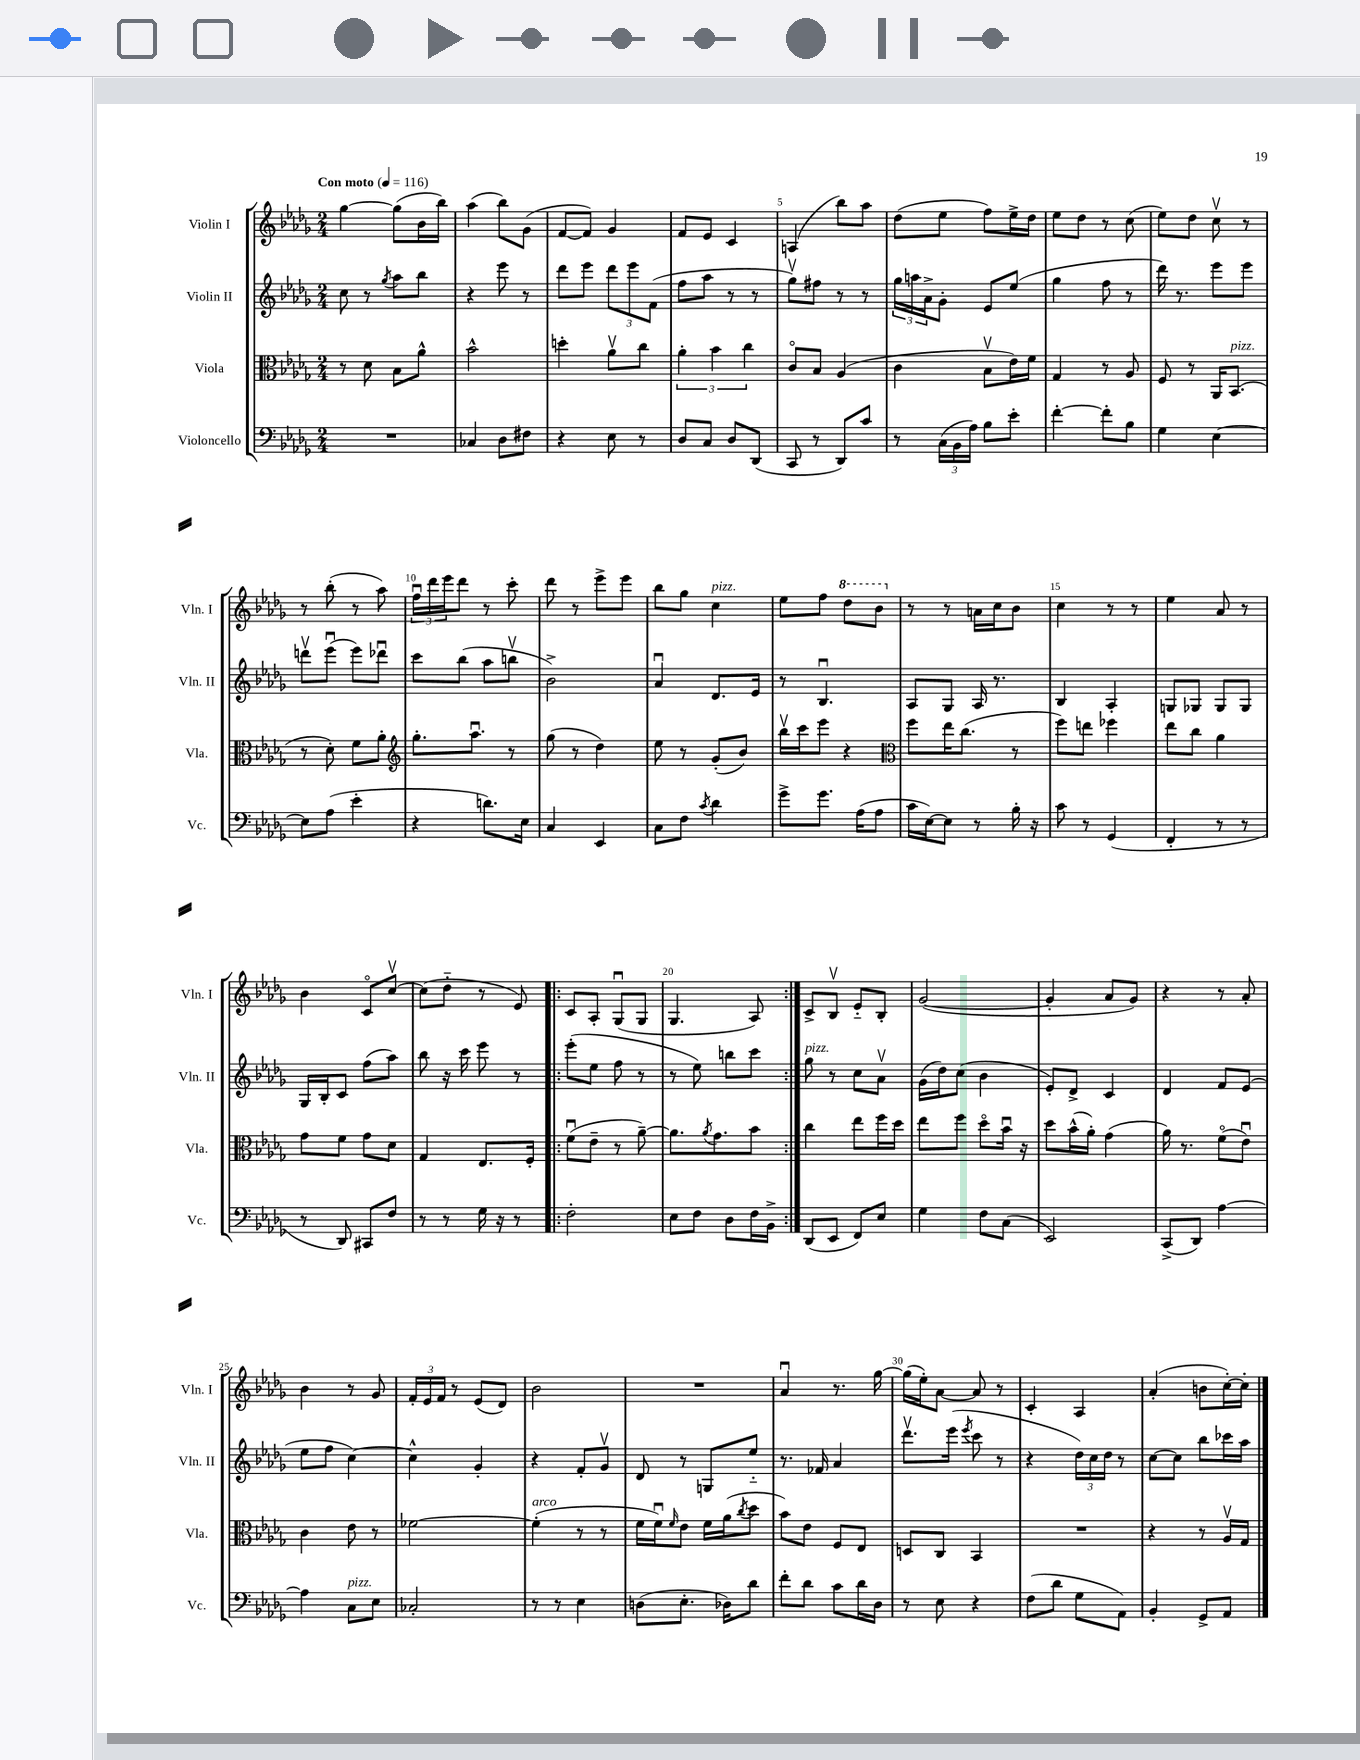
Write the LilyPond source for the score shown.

<<
\new StaffGroup <<
\new Staff = "s0" \with { instrumentName = "Violin I" shortInstrumentName = "Vln. I" } {
    \clef treble \key des \major \numericTimeSignature \time 2/4 \tempo "Con moto" 4 = 116
    ges''4~ ges''8( bes'16 bes''16) |
    aes''4( bes''8) ges'8( |
    f'8~ f'8) ges'4 |
    f'8 ees'8 c'4 |
    a4( bes''8) aes''8 |
    des''8( ees''8 f''8) ees''16-> des''16 |
    ees''8 des''8 r8 c''8( |
    ees''8) des''8 c''8\upbow r8 |
    r8 bes''8-.( r8 aes''8) |
    \tuplet 3/2 { f''16\downbow des'''16 ees'''16 } des'''8 r8 c'''8-. |
    des'''8 r8 ees'''8-> ees'''8 |
    bes''8 ges''8 c''4^\markup { \italic "pizz." } |
    ees''8 f''8 \ottava #1 des'''8 bes''8 \ottava #0 |
    r8 r8 a'16 c''16 bes'8 |
    c''4 r8 r8 |
    ees''4 aes'8 r8 |
    bes'4 c'8\flageolet c''8~\upbow |
    c''8( des''8-_ r8 ees'8) |
    \repeat volta 2 { c'8 aes8-. ges8\downbow( ges8 |
    ges4. aes8) | }
    c'8-> bes8\upbow ees'8-_ bes8-. |
    ges'2~( |
    ges'4-. aes'8 ges'8) |
    r4 r8 aes'8-. |
    bes'4 r8 ges'8 |
    \tuplet 3/2 { f'16-. ees'16 f'16 } r8 ees'8( des'8) |
    bes'2 |
    R2 |
    aes'4\downbow r8. ges''16~ |
    ges''16( ees''16-.) aes'8~ aes'8 r8 |
    c'4-. aes4 |
    aes'4-.( b'8 c''16~-.) c''16-. \bar "|." |
}
\new Staff = "s1" \with { instrumentName = "Violin II" shortInstrumentName = "Vln. II" } {
    \clef treble \key des \major \numericTimeSignature \time 2/4
    c''8 r8 \acciaccatura { ges''8 } aes''8 bes''8 |
    r4 ees'''8 r8 |
    des'''8 ees'''8 \tuplet 3/2 { des'''8 ees'''8 f'8( } |
    f''8 aes''8 r8 r8 |
    ges''8\upbow) fis''8 r8 r8 |
    \tuplet 3/2 { ges''16 a''16 aes'16-> } ges'8-. ees'8 ees''8( |
    ges''4 f''8 r8 |
    des'''16) r8. ees'''8 ees'''8 |
    d'''8\upbow ees'''8\downbow( ees'''8) des'''8\downbow |
    c'''8 bes''8( aes''8 b''8\upbow |
    bes'2->) |
    aes'4\downbow des'8. ees'16 |
    r8 bes4.\downbow |
    aes8 ges8 aes16 r8. |
    bes4 aes4-. |
    g8 ges8 ges8 ges8 |
    ges16 bes16-. c'8 f''8( aes''8) |
    bes''8 r16 c'''16 ees'''8 r8 |
    \repeat volta 2 { ees'''8-.( ees''8 f''8 r8 |
    r8 ees''8) b''8 c'''8 | }
    ges''8^\markup { \italic "pizz." } r8 c''8 aes'8\upbow |
    ges'16( des''16) c''8( bes'4 |
    ees'8-.) des'8-> c'4 |
    des'4 f'8 ees'8( |
    ees''8 f''8 c''4~) |
    c''4-^ ges'4-. |
    r4 f'8-. ges'8\upbow |
    des'8 r8 g8 ees''8-_ |
    r8. fes'16 aes'4 |
    des'''8.\upbow ees'''16( \acciaccatura { ees'''8 } c'''8 r8 |
    r4 \tuplet 3/2 { des''16) c''16 des''16 } r8 |
    c''8~ c''8 bes''8 ces'''16 aes''16 \bar "|." |
}
\new Staff = "s2" \with { instrumentName = "Viola" shortInstrumentName = "Vla." } {
    \clef alto \key des \major \numericTimeSignature \time 2/4
    r8 des'8 bes8 aes'8-^ |
    bes'2-^ |
    d''4-. aes'8\upbow c''8 |
    \tuplet 3/2 { aes'4-. bes'4 c''4 } |
    c'8\flageolet bes8 aes4( |
    c'4 bes8\upbow ees'16) f'16 |
    ges4 r8 aes8 |
    f8 r8 aes,16 bes,8.^\markup { \italic "pizz." }( |
    r8 des'8-.) f'8 aes'8-. |
    \clef treble ges''8.-. aes''8.\downbow r8 |
    ges''8( r8 des''4) |
    ees''8 r8 ges'8-.( bes'8) |
    bes''16\upbow c'''16 ees'''8 r4 |
    \clef alto f''8 ees''16 c''8.( r8 |
    f''8) e''8 fes''4 |
    ees''8 c''8 aes'4 |
    ges'8 f'8 ges'8 des'8 |
    ges4 ees8. f16-. |
    \repeat volta 2 { f'8\downbow( ees'8-- r8 aes'8~--) |
    aes'8. \acciaccatura { aes'8 } ges'8. bes'8 | }
    c''4 ees''8 f''16 des''16 |
    ees''8 f''8 des''8\flageolet bes'16\downbow r16 |
    des''8 bes'16-^( aes'16-.) ges'4( |
    aes'16) r8. f'8\flageolet( ees'8\downbow) |
    c'4 ees'8 r8 |
    fes'2~ |
    fes'4-.^\markup { \italic "arco" }( r8 r8 |
    f'16 f'16\downbow) \grace { f'16 } ees'8 f'16 aes'16( \acciaccatura { c''8 } des''8 |
    bes'8) ees'8 f8 ees8 |
    d8 c8 bes,4 |
    R2 |
    r4 r8 aes16\upbow ges16 \bar "|." |
}
\new Staff = "s3" \with { instrumentName = "Violoncello" shortInstrumentName = "Vc." } {
    \clef bass \key des \major \numericTimeSignature \time 2/4
    R2 |
    ces4 des8 fis8 |
    r4 ees8 r8 |
    des8 c8 des8 des,8( |
    c,8 r8 des,8) c'8 |
    r8 \tuplet 3/2 { c16( bes,16 aes16) } bes8 ees'8-. |
    f'4~-. f'8-. bes8 |
    ges4 ees4~ |
    ees8 aes8( ees'4-. |
    r4 d'8.) ees16 |
    c4 ees,4 |
    c8 f8 \acciaccatura { c'8 } des'4 |
    ges'8-> ges'8. aes16( aes8 |
    c'16 ees16~) ees8 r8 bes16-. r16 |
    c'8 r8 ges,4( |
    f,4-. r8 r8 |
    r8 des,8) cis,8 f8 |
    r8 r8 ges16 r16 r8 |
    \repeat volta 2 { f2-. |
    ees8 f8 des8 f16 bes,16-> | }
    des,8( ees,8 f,8) ees8 |
    ges4 f8 c8( |
    ees,2) |
    c,8->( des,8) aes4~ |
    aes4 c8^\markup { \italic "pizz." } ees8 |
    ces2-. |
    r8 r8 ees4 |
    d8( ees8.-. des16) des'8 |
    f'8-. des'8 c'8 des'16 des16 |
    r8 ees8 r4 |
    f8( des'8 ges8 aes,8) |
    bes,4-. ges,8-> aes,8 \bar "|." |
}
>>
>>
\layout { \context { \Score \override BarNumber.break-visibility = ##(#f #t #t) barNumberVisibility = #(every-nth-bar-number-visible 5) } }
